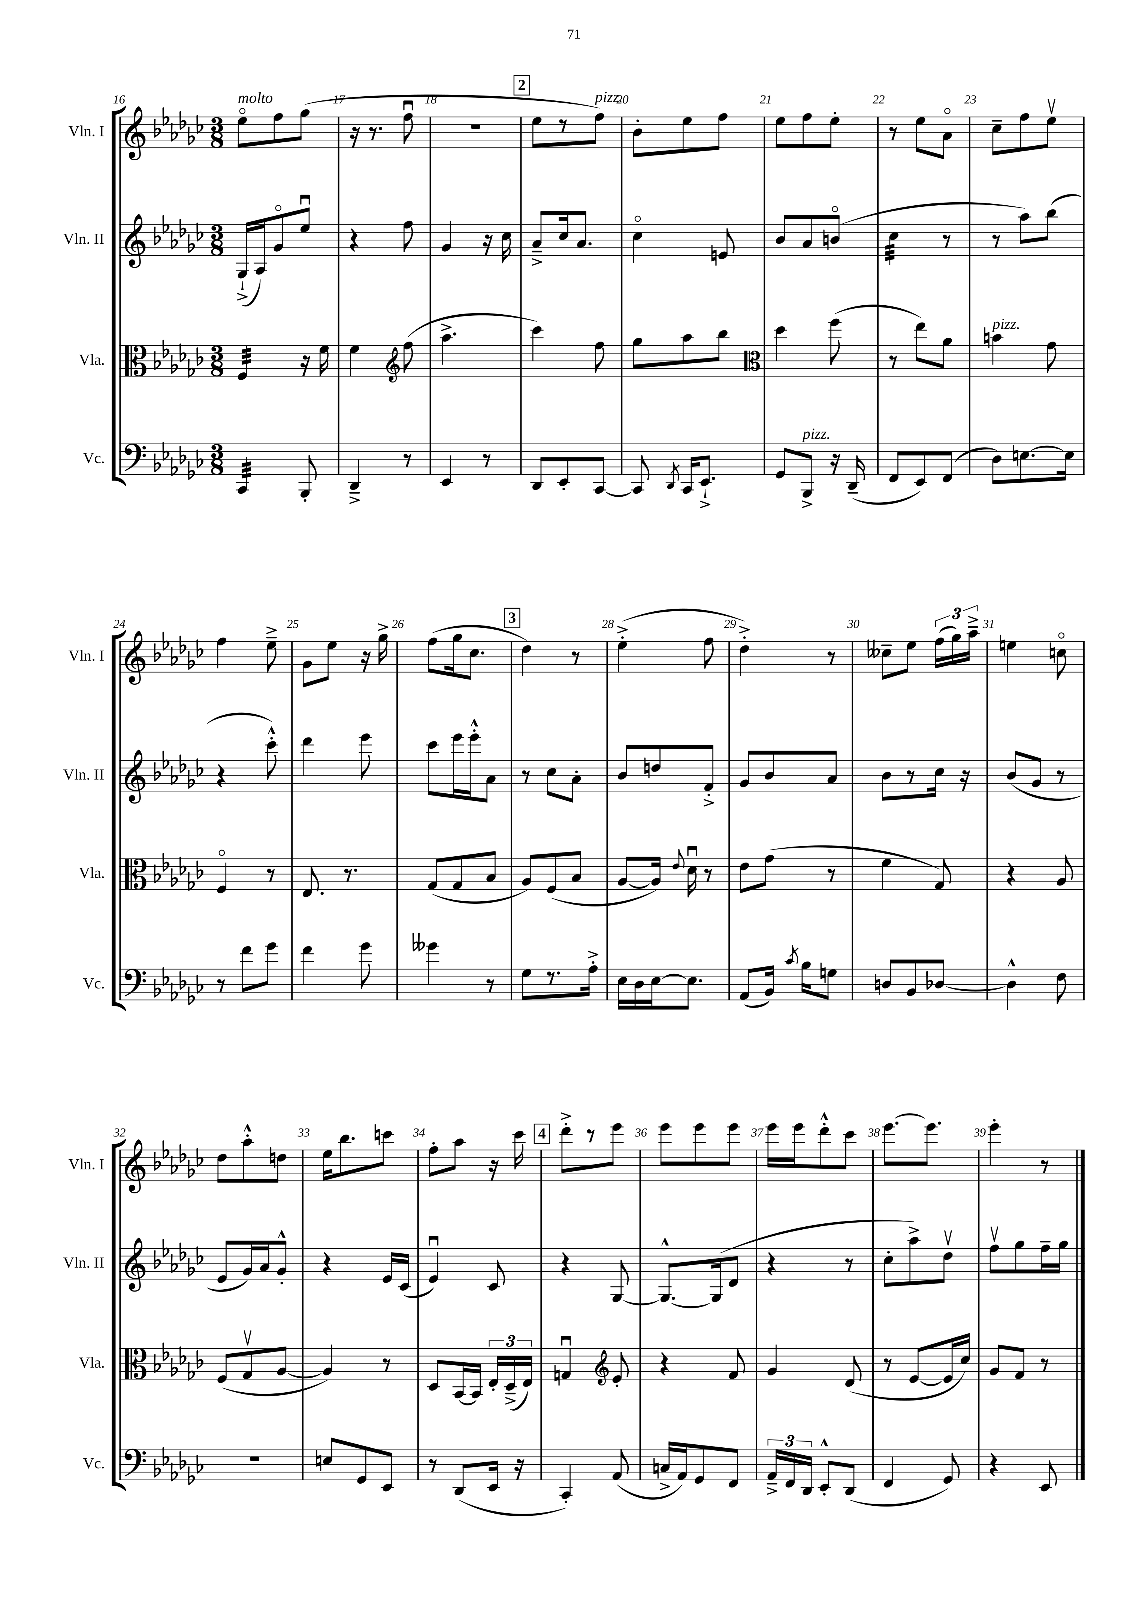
<<
\new StaffGroup <<
\new Staff = "s0" \with { instrumentName = "Vln. I" shortInstrumentName = "Vln. I" } {
    \clef treble \key ges \major \numericTimeSignature \time 3/8
    \autoBeamOff ees''8[\flageolet^\markup { \italic "molto" } f''8 ges''8]( |
    r16 r8. f''8\downbow |
    R4. |
    \mark \markup { \box "2" } ees''8[ r8 f''8]^\markup { \italic "pizz." }) |
    bes'8[-. ees''8 f''8] |
    ees''8[ f''8 ees''8]-. |
    r8 ees''8[ aes'8]\flageolet |
    ces''8[-- f''8 ees''8]\upbow |
    f''4 ees''8---> |
    ges'8[ ees''8] r16 ges''16-> |
    f''8[( ges''16 ces''8.] |
    \mark \markup { \box "3" } des''4) r8 |
    ees''4-.->( f''8 |
    des''4-.->) r8 |
    ceses''8[-- ees''8] \tuplet 3/2 { f''16[( ges''16) aes''16]---> } |
    e''4 c''8\flageolet |
    des''8[ aes''8-.-^ d''8] |
    ees''16[ bes''8. c'''8] |
    f''8[-. aes''8] r16 ces'''16 |
    \mark \markup { \box "4" } des'''8[-.-> r8 ees'''8] |
    ees'''8[ ees'''8 ees'''8] |
    ees'''16[ ees'''16 des'''8-.-^ ces'''8] |
    ees'''8.[~ ees'''8.] |
    ees'''4-. r8 \bar "|." |
}
\new Staff = "s1" \with { instrumentName = "Vln. II" shortInstrumentName = "Vln. II" } {
    \clef treble \key ges \major \numericTimeSignature \time 3/8
    \autoBeamOff ges16[-!->( aes16) ges'8\flageolet ees''8]\downbow |
    r4 f''8 |
    ges'4 r16 ces''16 |
    \mark \markup { \box "2" } aes'8[---> ces''16 aes'8.] |
    ces''4\flageolet e'8 |
    bes'8[ aes'8 b'8]\flageolet( |
    ces''4:32 r8 |
    r8 aes''8[) bes''8]( |
    r4 ces'''8-.-^) |
    des'''4 ees'''8 |
    ces'''8[ ees'''16 ees'''16-.-^ aes'8] |
    \mark \markup { \box "3" } r8 ces''8[ aes'8]-. |
    bes'8[ d''8 f'8]-.-> |
    ges'8[ bes'8 aes'8] |
    bes'8[ r8 ces''16] r16 |
    bes'8[( ges'8] r8 |
    ees'8[ ges'16) aes'16 ges'8]-.-^ |
    r4 ees'16[ ces'16]( |
    ees'4\downbow) ces'8 |
    \mark \markup { \box "4" } r4 ges8~ |
    ges8.[~-^ ges16( des'8] |
    r4 r8 |
    ces''8[-. aes''8->) des''8]\upbow |
    f''8[\upbow ges''8 f''16-- ges''16] \bar "|." |
}
\new Staff = "s2" \with { instrumentName = "Vla." shortInstrumentName = "Vla." } {
    \clef alto \key ges \major \numericTimeSignature \time 3/8
    \autoBeamOff f4:32 r16 f'16 |
    f'4 \clef treble f''8( |
    aes''4.-> |
    \mark \markup { \box "2" } ces'''4) f''8 |
    ges''8[ aes''8 bes''8] |
    \clef alto des''4 f''8( |
    r8 ees''8[) aes'8] |
    b'4^\markup { \italic "pizz." } ges'8 |
    f4\flageolet r8 |
    ees8. r8. |
    ges8[( ges8 bes8] |
    \mark \markup { \box "3" } aes8[) f8( bes8] |
    aes8[~ aes16]) \appoggiatura { ees'8 } des'16\downbow r8 |
    ees'8[ ges'8]( r8 |
    f'4 ges8) |
    r4 aes8 |
    f8[( ges8\upbow aes8]~ |
    aes4) r8 |
    des8[ bes,16~ bes,16] \tuplet 3/2 { ees16[-. des16--->( ees16]) } |
    \mark \markup { \box "4" } g4\downbow \clef treble ees'8-. |
    r4 f'8 |
    ges'4 des'8( |
    r8 ees'8[~ ees'16 ces''16]) |
    ges'8[ f'8] r8 \bar "|." |
}
\new Staff = "s3" \with { instrumentName = "Vc." shortInstrumentName = "Vc." } {
    \clef bass \key ges \major \numericTimeSignature \time 3/8
    \autoBeamOff ces,4:32 bes,,8-. |
    des,4---> r8 |
    ees,4 r8 |
    \mark \markup { \box "2" } des,8[ ees,8-. ces,8]~ |
    ces,8 \acciaccatura { des,8 } ces,16[ ees,8.]-!-> |
    ges,8[ bes,,8]->^\markup { \italic "pizz." } r16 des,16--( |
    f,8[ ees,8) f,8]( |
    des8[) e8.~ e16] |
    r8 f'8[ ges'8] |
    f'4 ges'8 |
    geses'4 r8 |
    \mark \markup { \box "3" } ges8[ r8. aes16]-.-> |
    ees16[ des16 ees16~ ees8.] |
    aes,8[( bes,16]) \acciaccatura { ces'8 } bes16[ g8] |
    d8[ bes,8 des8]~ |
    des4-^ f8 |
    R4. |
    e8[ ges,8 ees,8] |
    r8 des,8[( ees,16] r16 |
    \mark \markup { \box "4" } ces,4-.) aes,8( |
    c16[-> aes,16) ges,8 f,8] |
    \tuplet 3/2 { aes,16[---> f,16 des,16] } ees,8[-.-^ des,8]( |
    f,4 ges,8) |
    r4 ees,8 \bar "|." |
}
>>
>>
\layout { \context { \Score currentBarNumber = #16 \override BarNumber.break-visibility = ##(#f #t #t) barNumberVisibility = #all-bar-numbers-visible } }
